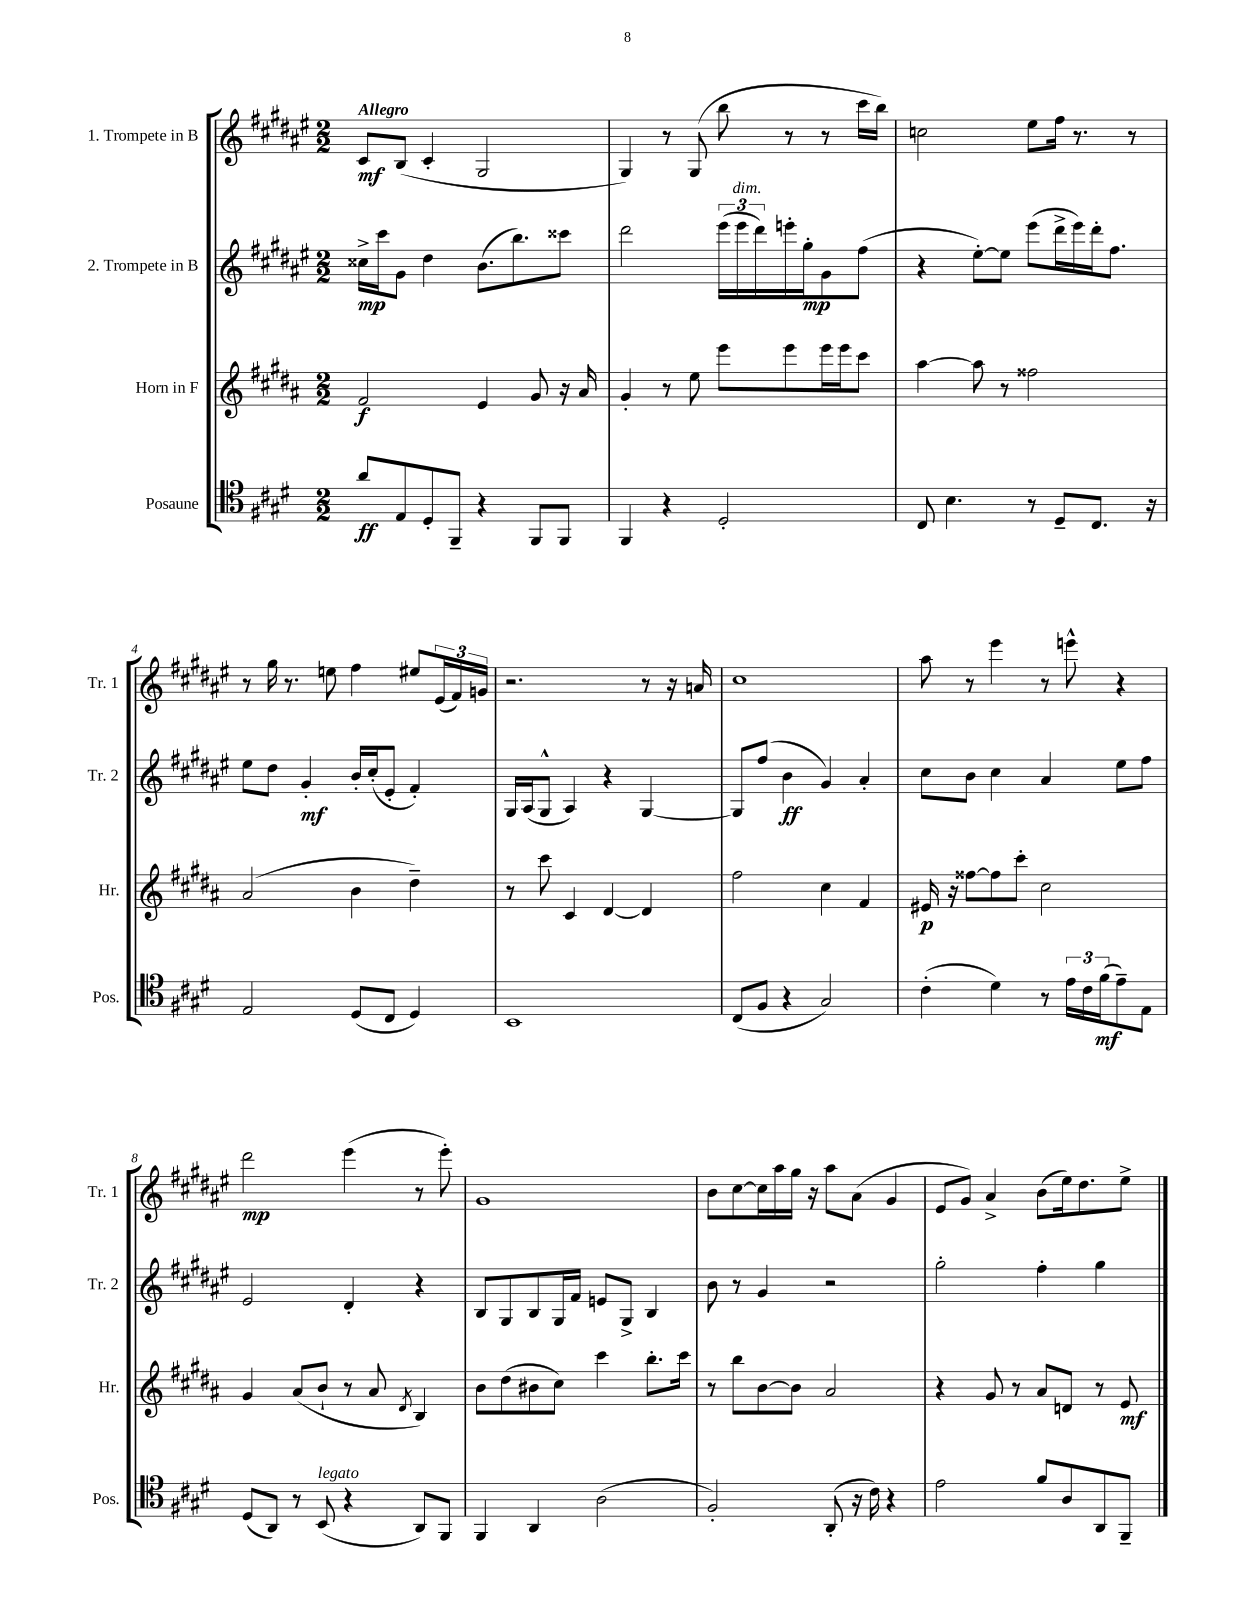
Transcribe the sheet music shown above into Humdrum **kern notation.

**kern	**dynam	**kern	**dynam	**kern	**dynam	**kern	**dynam
*part4	*part4	*part3	*part3	*part2	*part2	*part1	*part1
*staff4	*staff4	*staff3	*staff3	*staff2	*staff2	*staff1	*staff1
*I"Posaune	*	*I"Horn in F	*	*I"2. Trompete in B	*	*I"1. Trompete in B	*
*I'Pos.	*	*I'Hr.	*	*I'Tr. 2	*	*I'Tr. 1	*
*clefC4	*	*clefG2	*	*clefG2	*	*clefG2	*
*k[f#c#g#d#]	*	*k[f#c#g#d#a#]	*	*k[f#c#g#d#a#e#]	*	*k[f#c#g#d#a#e#]	*
*M2/2	*	*M2/2	*	*M2/2	*	*M2/2	*
=1	=1	=1	=1	=1	=1	=1	=1
!	!	!	!	!	!	!LO:TX:a:B:t=Allegro	!
8a/L	ff	2f#/	f	16cc##X^\LL	mp	8c#/L	mf
.	.	.	.	16ccc#\J	.	.	.
8E/	.	.	.	8g#\J	.	(8B/J	.
8D#'/	.	.	.	4dd#\	.	4c#'/	.
8FF#~/J	.	.	.	.	.	.	.
4r	.	4e/	.	(8.b\L	.	2G#/	.
.	.	.	.	8.bb\)	.	.	.
8FF#/L	.	8g#/	.	.	.	.	.
8FF#/J	.	16r	.	8ccc##X\J	.	.	.
.	.	16a#/	.	.	.	.	.
=2	=2	=2	=2	=2	=2	=2	=2
4FF#/	.	4g#'/	.	2ddd#\	.	4G#/)	.
4r	.	8r	.	.	.	8r	.
.	.	8ee\	.	.	.	(8G#/	.
2D#'/	.	8eee\L	.	(24eee#\LL	.	8bb\	.
!	!	!	!	!LO:TX:a:i:t=dim.	!	!	!
.	.	.	.	24eee#\	.	.	.
.	.	.	.	24ddd#\)	.	.	.
.	.	8eee\	.	16eeen'\	.	8r	.
.	.	.	.	16gg#'\J	mp	.	.
.	.	16eee\L	.	8g#\	.	8r	.
.	.	16eee\J	.	.	.	.	.
.	.	8ccc#\J	.	(8ff#\J	.	16ccc#\LL	.
.	.	.	.	.	.	16bb\JJ)	.
=3	=3	=3	=3	=3	=3	=3	=3
8C#/	.	[4aa#\	.	4r	.	2ccn\	.
4.B\	.	.	.	.	.	.	.
.	.	8aa#\]	.	[8ee#'\L)	.	.	.
.	.	8r	.	8ee#\J]	.	.	.
8r	.	2ff##X\	.	(8eee#\L	.	8ee#\L	.
8D#~/L	.	.	.	16ddd#^\L	.	16ff#\Jk	.
.	.	.	.	16eee#\)	.	8.r	.
8.C#/J	.	.	.	16ddd#'\J	.	.	.
.	.	.	.	8.ff#\J	.	.	.
.	.	.	.	.	.	8r	.
16r	.	.	.	.	.	.	.
!!LO:LB:g=z
=4	=4	=4	=4	=4	=4	=4	=4
2E/	.	(2a#/	.	8ee#\L	.	8r	.
.	.	.	.	8dd#\J	.	16gg#\	.
.	.	.	.	.	.	8.r	.
.	.	.	.	4g#'/	mf	.	.
.	.	.	.	.	.	8een\	.
(8D#/L	.	4b\	.	16b'/LL	.	4ff#\	.
.	.	.	.	(16cc#'/J	.	.	.
8C#/J	.	.	.	8e#'/J	.	.	.
4D#/)	.	4dd#~\)	.	4f#'/)	.	8ee#X/L	.
.	.	.	.	.	.	(24e#/L	.
.	.	.	.	.	.	24f#/)	.
.	.	.	.	.	.	24gn/JJ	.
=5	=5	=5	=5	=5	=5	=5	=5
1BB	.	8r	.	16G#/LL	.	2.r	.
.	.	.	.	(16A#/J	.	.	.
.	.	8ccc#\	.	8G#^^/J	.	.	.
.	.	4c#/	.	4A#/)	.	.	.
.	.	[4d#/	.	4r	.	.	.
.	.	4d#/]	.	[4G#/	.	8r	.
.	.	.	.	.	.	16r	.
.	.	.	.	.	.	16an/	.
=6	=6	=6	=6	=6	=6	=6	=6
(8C#/L	.	2ff#\	.	8G#/L]	.	1cc#	.
8F#/J	.	.	.	(8ff#/J	.	.	.
4r	.	.	.	4b\	ff	.	.
2G#/)	.	4cc#\	.	4g#/)	.	.	.
.	.	4f#/	.	4a#'/	.	.	.
=7	=7	=7	=7	=7	=7	=7	=7
(4c#'\	.	16e#X/	p	8cc#\L	.	8aa#\	.
.	.	16r	.	.	.	.	.
.	.	[8ff##X\L	.	8b\J	.	8r	.
4d#\)	.	8ff##\]	.	4cc#\	.	4eee#\	.
.	.	8ccc#'\J	.	.	.	.	.
8r	.	2cc#\	.	4a#/	.	8r	.
24e\LL	.	.	.	.	.	8eeen^^\	.
24c#\	.	.	.	.	.	.	.
(24f#\J	mf	.	.	.	.	.	.
8e~\)	.	.	.	8ee#\L	.	4r	.
8E\J	.	.	.	8ff#\J	.	.	.
!!LO:LB:g=z
=8	=8	=8	=8	=8	=8	=8	=8
(8D#/L	.	4g#/	.	2e#/	.	2ddd#\	mp
8AA/J)	.	.	.	.	.	.	.
8r	.	(8a#/L	.	.	.	.	.
!LO:TX:a:i:t=legato	!	!	!	!	!	!	!
(8BB/	.	8b`/J	.	.	.	.	.
4r	.	8r	.	4d#'/	.	(4eee#\	.
.	.	8a#/	.	.	.	.	.
.	.	8qd#/	.	.	.	.	.
8AA/L)	.	4B/)	.	4r	.	8r	.
8FF#/J	.	.	.	.	.	8eee#'\)	.
=9	=9	=9	=9	=9	=9	=9	=9
4FF#/	.	8b\L	.	8B/L	.	1g#	.
.	.	(8dd#\	.	8G#/	.	.	.
4AA/	.	8b#X\	.	8B/	.	.	.
.	.	8cc#\J)	.	16G#/L	.	.	.
.	.	.	.	16f#/JJ	.	.	.
(2A\	.	4ccc#\	.	8en/L	.	.	.
.	.	.	.	8G#^/J	.	.	.
.	.	8.bb'\L	.	4B/	.	.	.
.	.	16ccc#\Jk	.	.	.	.	.
=10	=10	=10	=10	=10	=10	=10	=10
2F#'/)	.	8r	.	8b\	.	8b\L	.
.	.	8bb\L	.	8r	.	[8cc#\	.
.	.	[8b\	.	4g#/	.	16cc#\L]	.
.	.	.	.	.	.	16aa#\	.
.	.	8b\J]	.	.	.	16gg#\JJ	.
.	.	.	.	.	.	16r	.
(8AA'/	.	2a#/	.	2r	.	8aa#\L	.
16r	.	.	.	.	.	(8a#\J	.
16c#\)	.	.	.	.	.	.	.
4r	.	.	.	.	.	4g#/	.
=11	=11	=11	=11	=11	=11	=11	=11
2e\	.	4r	.	2gg#'\	.	8e#/L	.
.	.	.	.	.	.	8g#/J)	.
.	.	8g#/	.	.	.	4a#^/	.
.	.	8r	.	.	.	.	.
8f#/L	.	8a#/L	.	4ff#'\	.	(8b\L	.
8A/	.	8dn/J	.	.	.	16ee#\k)	.
.	.	.	.	.	.	8.dd#\	.
8AA/	.	8r	.	4gg#\	.	.	.
8FF#~/J	.	8e/	mf	.	.	8ee#^\J	.
==	==	==	==	==	==	==	==
*-	*-	*-	*-	*-	*-	*-	*-
